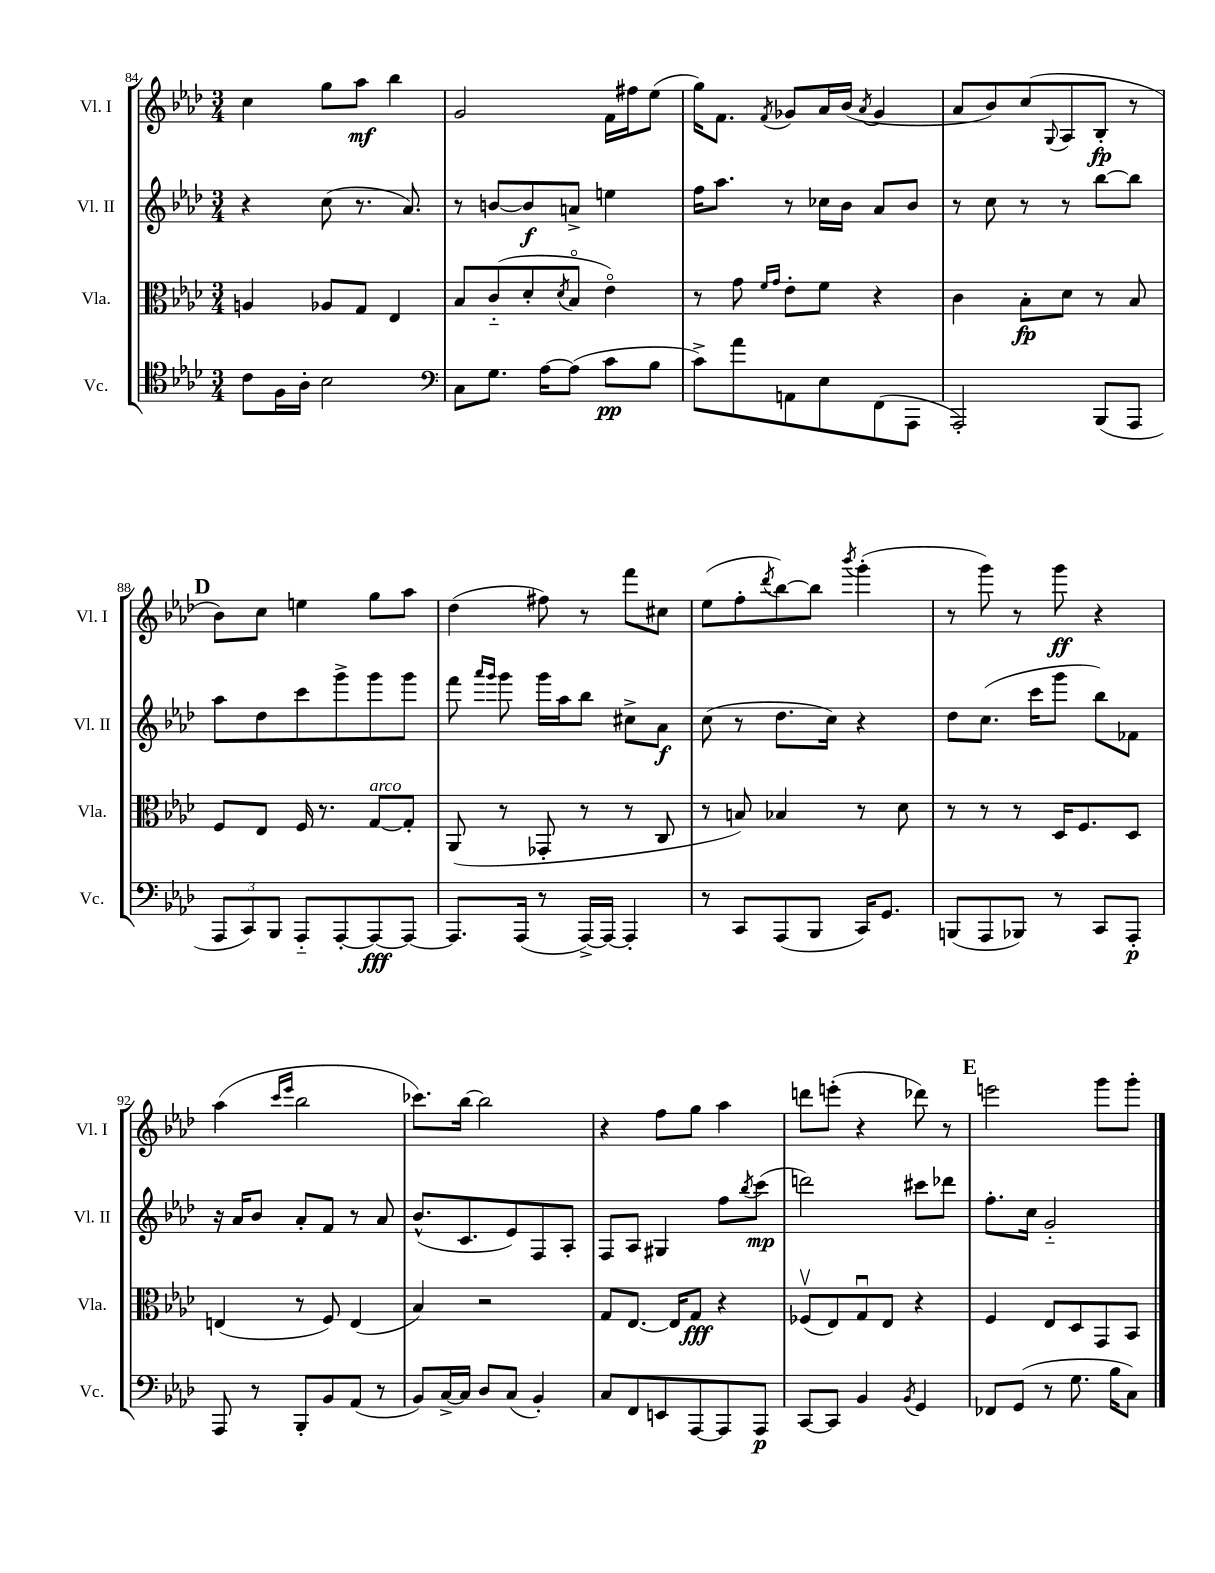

**kern	**kern	**kern	**kern
*staff4	*staff3	*staff2	*staff1
*clefC4	*clefC3	*clefG2	*clefG2
*k[b-e-a-d-]	*k[b-e-a-d-]	*k[b-e-a-d-]	*k[b-e-a-d-]
*M3/4	*M3/4	*M3/4	*M3/4
8c	4A	4r	4cc
16F	.	.	.
16A-'	.	.	.
2B-	8A-	(8cc	8gg
.	8G	8.r	8aa-
.	4E-	.	4bb-
.	.	8.a-)	.
=	=	=	=
*clefF4	*	*	*
8C	8B-	8r	2g
8.G	(8c'~	[8b	.
.	8d-'	8b]	.
[16A-	.	.	.
.	8qd-	.	.
(8A-]	8B-o	8a^	.
8c	4e-o)	4ee	16f
.	.	.	16ff#
8B-	.	.	(8ee-
=	=	=	=
8c^)	8r	16ff	16gg)
.	.	8.aa-	8.f
8a-	8g	.	.
.	16qqf	.	.
.	16qqg	.	8qf
8AA	8e-'	8r	8g-
8E-	8f	16cc-	16a-
.	.	16b-	(16b-
.	.	.	8qa-
(8FF	4r	8a-	4g-
8AAA-	.	8b-	.
=	=	=	=
2AAA-')	4c	8r	8a-
.	.	8cc	8b-)
.	8B-'	8r	(8cc
.	.	.	8qqG
.	8d-	8r	8A-
(8BBB-	8r	[8bb-	8B-'
8AAA-	8B-	8bb-]	8r
=	=	=	=
12AAA-	8F	8aa-	8b-)
12CC)	.	.	.
.	8E-	8dd-	8cc
12BBB-	.	.	.
8AAA-'~	16F	8ccc	4ee
.	8.r	.	.
[8AAA-'	.	8ggg^	.
8AAA-_	[8G	8ggg	8gg
8AAA-_	8G']	8ggg	8aa-
=	=	=	=
8.AAA-]	(8AA-	8fff	(4dd-
.	.	16qqaaa-	.
.	.	16qqggg	.
.	8r	8ggg	.
(16AAA-	.	.	.
8r	8GG-'	16ggg	8ff#)
.	.	16aa-	.
[16AAA-^)	8r	8bb-	8r
16AAA-_	.	.	.
4AAA-']	8r	8cc#^	8fff
.	8C	8a-	8cc#
=	=	=	=
8r	8r	(8cc	(8ee-
8CC	8B)	8r	8ff'
.	.	.	8qddd-
(8AAA-	4B-	8.dd-	[8bb-)
8BBB-	.	.	8bb-]
.	.	16cc)	.
.	.	.	8qbbb-
16CC)	8r	4r	(4ggg'
8.GG	.	.	.
.	8d-	.	.
=	=	=	=
(8BBB	8r	8dd-	8r
8AAA-	8r	(8.cc	8ggg)
8BBB-)	8r	.	8r
.	.	16ccc	.
8r	16D-	8ggg	8ggg
.	8.F	.	.
8CC	.	8bb-)	4r
8AAA-'	8D-	8f-	.
=	=	=	=
8AAA-	(4E	16r	(4aa-
.	.	16a-	.
8r	.	8b-	.
.	.	.	16qqccc
.	.	.	16qqeee-
8BBB-'	8r	8a-'	2bb-
8BB-	8F)	8f	.
(8AA-	(4E	8r	.
8r	.	8a-	.
=	=	=	=
8BB-)	4B-)	(8.b-^^	8.ccc-)
[16C^	.	.	.
16C]	.	8.c	[16bb-
8D-	2r	.	2bb-]
(8C	.	8e-)	.
4BB-')	.	8F	.
.	.	8A-'	.
=	=	=	=
8C	8G	8F	4r
8FF	[8.E-	8A-	.
8EE	.	4G#	8ff
.	16E-]	.	.
[8AAA-	8G	.	8gg
8AAA-]	4r	8ff	4aa-
.	.	8qbb-	.
8AAA-	.	(8ccc	.
=	=	=	=
[8CC	(8F-v	2ddd)	8ddd
8CC]	8E-)	.	(8eee'
4BB-	8Gu	.	4r
.	8E-	.	.
8qBB-	.	.	.
4GG	4r	8ccc#	8ddd-)
.	.	8ddd-	8r
=	=	=	=
8FF-	4F	8.ff'	2eee
(8GG	.	.	.
.	.	16cc	.
8r	8E-	2g'~	.
8.G	8D-	.	.
.	8GG	.	8ggg
16B-	.	.	.
8C)	8BB-	.	8ggg'
==	==	==	==
*-	*-	*-	*-
